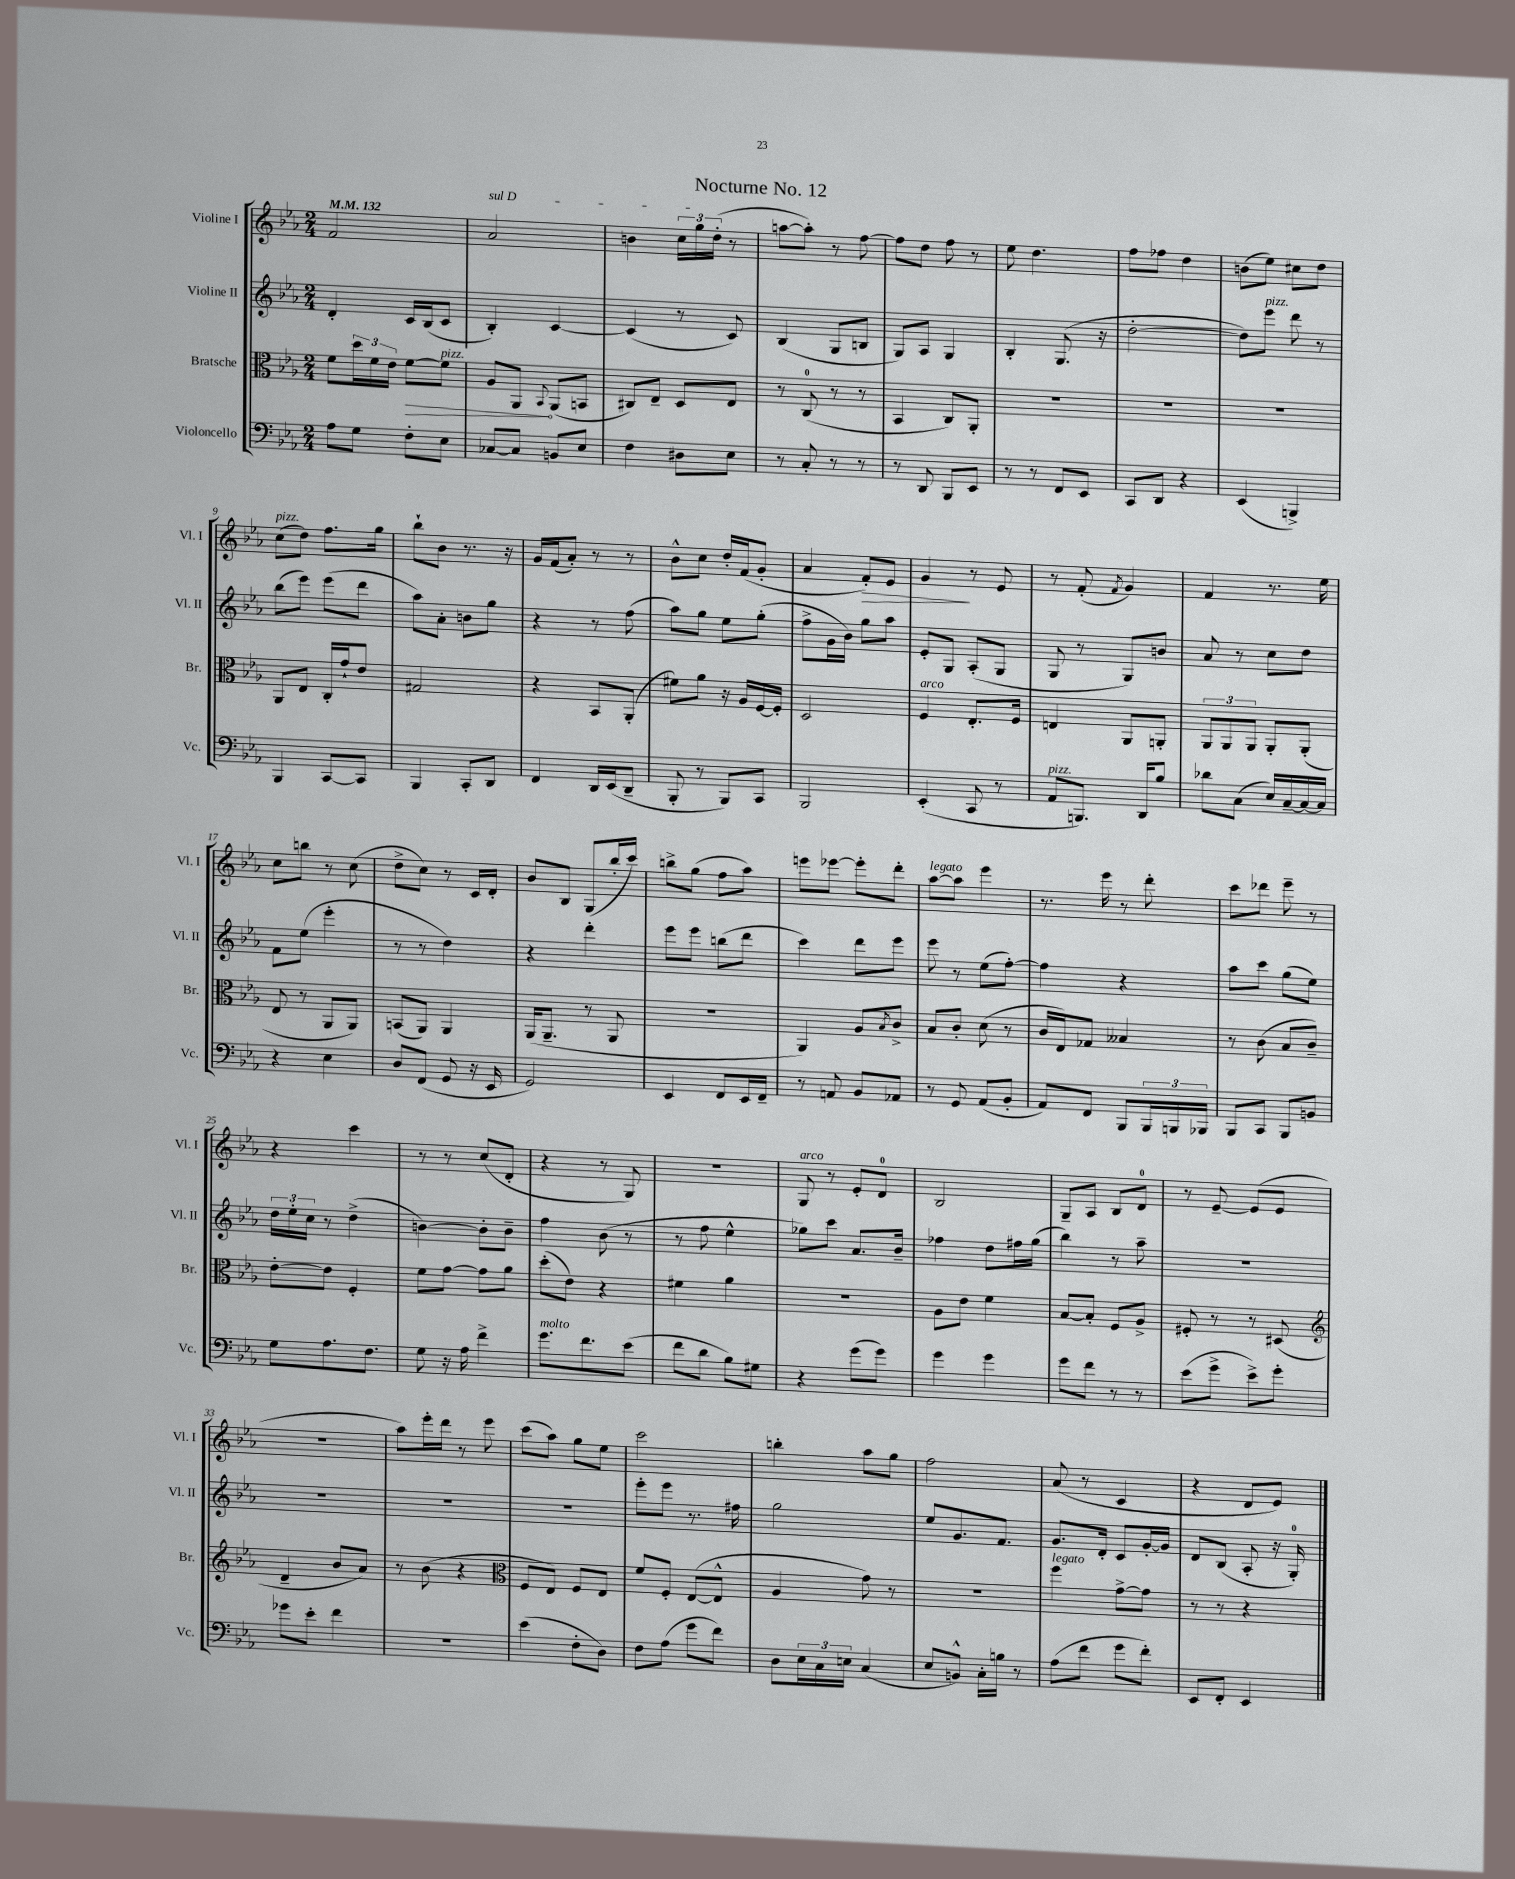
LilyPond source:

\header { title = "Nocturne No. 12" }
<<
\new StaffGroup <<
\new Staff = "s0" \with { instrumentName = "Violine I" shortInstrumentName = "Vl. I" } {
    \clef treble \key ees \major \numericTimeSignature \time 2/4 \tempo 4 = 132
    f'2 |
    \once \override TextSpanner.bound-details.left.text = \markup { \italic "sul D" } aes'2\startTextSpan |
    b'4 \tuplet 3/2 { c''16 g''16 d''16-.\stopTextSpan( } r8 |
    a''8~ a''8-.) r8 f''8~ |
    f''8 d''8 f''8 r8 |
    ees''8 d''4. |
    f''8 fes''8 d''4 |
    b'8( ees''8) cis''8 d''8 |
    c''8^\markup { \italic "pizz." }( d''8) f''8. g''16 |
    bes''8-! bes'8 r8. r16 |
    g'16 f'16( aes'8-.) r8 r8 |
    bes'8-^ c''8 d''16-. f'16( g'8-. |
    aes'4 f'8-.\>) ees'8 |
    g'4\! r8 ees'8 |
    r8 f'8-.( \acciaccatura { f'8 } g'4) |
    f'4 r8. ees''16 |
    c''8 b''8 r8 c''8( |
    d''8-> c''8) r8 c'16 d'16-. |
    bes'8 bes8 g8( bes''16-. c'''16) |
    b''8-> g''8( f''8 aes''8) |
    e'''8 ees'''8~ ees'''8-. d'''8-. |
    aes''8~^\markup { \italic "legato" } aes''8 ees'''4 |
    r8. ees'''16 r8 d'''8-. |
    c'''8 des'''8 ees'''8-- r8 |
    r4 c'''4 |
    r8 r8 c''8( d'8-. |
    r4 r8 g8) |
    R2 |
    g8^\markup { \italic "arco" } r8 ees'8-. d'8-0 |
    bes2 |
    g8-- aes8 bes8 d'8-0 |
    r8 ees'8~-- ees'8( ees'8 |
    r2 |
    aes''8) ees'''16-. d'''16 r8 ees'''8 |
    c'''8( aes''8) g''8 ees''8 |
    c'''2 |
    b''4-. aes''8 g''8 |
    f''2 |
    aes'8( r8 c'4 |
    r4 d'8 ees'8) \bar "|." |
}
\new Staff = "s1" \with { instrumentName = "Violine II" shortInstrumentName = "Vl. II" } {
    \clef treble \key ees \major \numericTimeSignature \time 2/4
    d'4-. c'16 bes16( c'8 |
    bes4-.) c'4~ |
    c'4( r8 c'8) |
    bes4( g8 b8 |
    g8) aes8 g4 |
    bes4-. g8.( r16 |
    d''2~-. |
    d''8) ees'''8^\markup { \italic "pizz." } d'''8 r8 |
    bes''8( ees'''8) ees'''8( d'''8 |
    aes''8) aes'8-. b'8 g''8 |
    r4 r8 f''8( |
    aes''8) g''8 ees''8 g''8-.( |
    f''8-> g'16 bes'16) g''8 aes''8 |
    ees'8-. g8 aes8-.( g8 |
    g8 r8 g8) b'8 |
    aes'8 r8 c''8 d''8 |
    f'8 ees''8( ees'''4-. |
    r8 r8 d''4) |
    r4 d'''4-. |
    ees'''8 ees'''8 b''8( d'''8 |
    c'''4) d'''8 ees'''8 |
    ees'''8 r8 ees''8( f''8~-.) |
    f''4 r4 |
    aes''8 c'''8 g''8( ees''8) |
    \tuplet 3/2 { d''16 ees''16-. c''16 } r8 d''4->( |
    b'4~) b'8-. b'8-- |
    f''4 bes'8( r8 |
    r8 f''8 ees''4-^ |
    ges''8) c'''8 aes'8. bes'16-- |
    fes''4 d''8 fis''16 g''16( |
    bes''4) r8 aes''8-- |
    R2 |
    R2 |
    R2 |
    R2 |
    ees'''8-. ees'''8 r8. fis''16 |
    g''2 |
    ees''8 g'8. f'8. |
    g'8. d'16-. c'8 g'16~-. g'16 |
    d'8 bes8( aes8-. r16 g16-0-.) \bar "|." |
}
\new Staff = "s2" \with { instrumentName = "Bratsche" shortInstrumentName = "Br." } {
    \clef alto \key ees \major \numericTimeSignature \time 2/4
    f'8 \tuplet 3/2 { d''16 f'16 ees'16 } \once \override Hairpin.circled-tip = ##t f'8~\> f'8^\markup { \italic "pizz." } |
    aes8 aes,8\! \appoggiatura { bes,8 } aes,8( b,8 |
    cis8) ees8-- d8 ees8 |
    r8 c8-0( r8 r8 |
    bes,4 c8) aes,8-. |
    R2 |
    R2 |
    R2 |
    aes,8 ees8 c16-. g'16-! ees'8 |
    gis2 |
    r4 bes,8 aes,8-.( |
    fis'8) aes'8 r16 aes16 f16~ f16-. |
    d2 |
    f4^\markup { \italic "arco" } ees8.-. f16 |
    e4 aes,8 a,8-. |
    \tuplet 3/2 { aes,8 aes,8 aes,8 } aes,8-. aes,8-.( |
    ees8 r8 aes,8 aes,8) |
    b,8( aes,8) aes,4 |
    aes,16( aes,8.-- r8 aes,8 |
    r2 |
    aes,4) aes8 \acciaccatura { bes8 } c'8-> |
    bes8 c'8-. d'8( r8 |
    c'16 ees16) ges8 beses4 |
    r8 c'8( bes8 c'8--) |
    ees'8~-. ees'8 f4-. |
    f'8 g'8~ g'8 aes'8 |
    d''8-.( ees'8) r4 |
    fis'4 aes'4 |
    r2 |
    aes8 ees'8 f'4 |
    bes8~ bes8-. f8 aes8-> |
    fis8-. r8 r8 dis8( |
    \clef treble d'4-- bes'8 aes'8) |
    r8 bes'8( r4 |
    \clef alto f8 ees8) f8 ees8 |
    f'8 f8-. ees8~( ees8-^ |
    aes4 g'8) r8 |
    r2 |
    f''4^\markup { \italic "legato" } g'8~-> g'8 |
    r8 r8 r4 \bar "|." |
}
\new Staff = "s3" \with { instrumentName = "Violoncello" shortInstrumentName = "Vc." } {
    \clef bass \key ees \major \numericTimeSignature \time 2/4
    aes8 g8 f8-. ees8 |
    ces8~ ces8 b,8 ees8 |
    f4 dis8 ees8 |
    r8 c8-. r8 r8 |
    r8 d,8 bes,,8 ees,8 |
    r8 r8 f,8 ees,8 |
    c,8 d,8 r4 |
    ees,4( b,,4->) |
    bes,,4 c,8~ c,8 |
    bes,,4 c,8-. d,8 |
    f,4 d,16 ees,16( d,8-- |
    bes,,8-. r8 bes,,8) c,8 |
    bes,,2 |
    ees,4-.( c,8 r8 |
    aes,8^\markup { \italic "pizz." } b,,8.) d,16 bes8 |
    des'8 c8( ees16) c16~-- c16~ c16 |
    r4 ees4 |
    d8 f,8( g,8 r16 ees,16 |
    g,2) |
    ees,4 f,8 ees,16 f,16-- |
    r8 a,8 bes,8 aes,8 |
    r8 g,8 aes,8( bes,8-. |
    aes,8) f,8 bes,,8 \tuplet 3/2 { bes,,16 b,,16 bes,,16 } |
    bes,,8 c,8 bes,,8 b,8 |
    g8 aes8. f8. |
    g8 r16 aes16 f'4-> |
    g'8.^\markup { \italic "molto" } f'8. ees'8( |
    f'8 d'8 bes8) gis8 |
    r4 g'8( g'8) |
    g'4 g'4 |
    g'8 f'8 r8 r8 |
    ees'8( g'8-> ees'8->) g'8-. |
    ges'8 ees'8-. f'4 |
    r2 |
    ees'4( f8-. d8) |
    f8 aes8( g'8 f'8) |
    d8 \tuplet 3/2 { ees16 c16 e16 } c4( |
    ees8 b,8-^) c16-. b16 r8 |
    aes8( f'8 g'8 f'8-.) |
    ees,8 f,8-. ees,4 \bar "|." |
}
>>
>>
